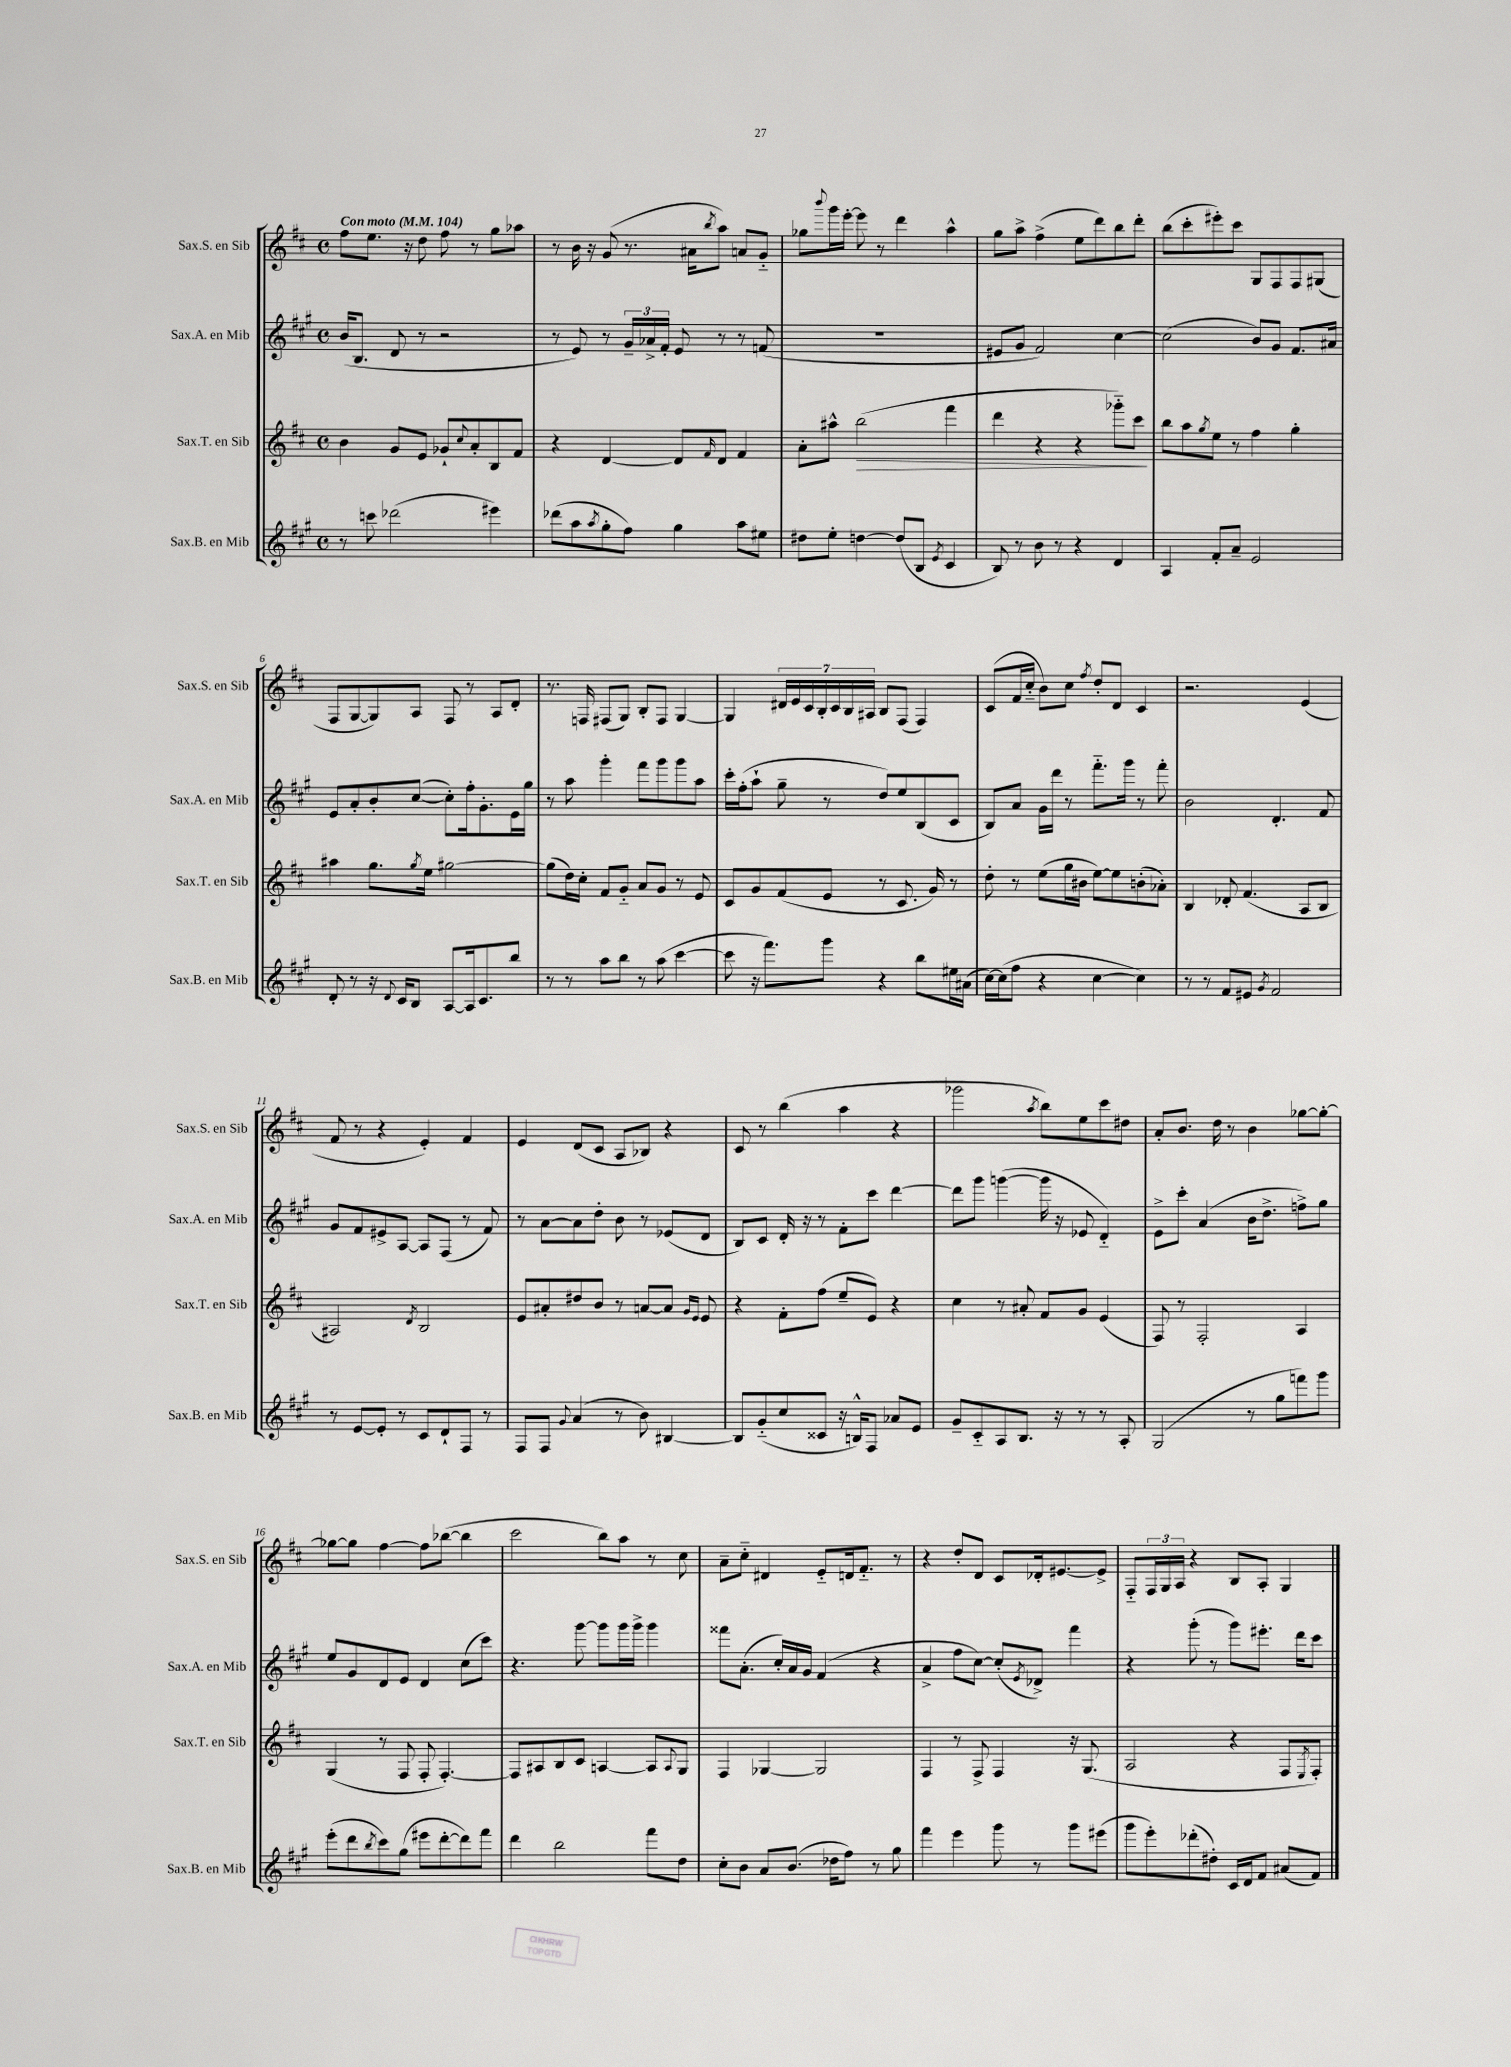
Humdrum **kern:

**kern	**kern	**kern	**kern
*staff4	*staff3	*staff2	*staff1
*clefG2	*clefG2	*clefG2	*clefG2
*k[f#c#g#]	*k[f#c#]	*k[f#c#g#]	*k[f#c#]
*M4/4	*M4/4	*M4/4	*M4/4
*met(c)	*met(c)	*met(c)	*met(c)
*MM104	*MM104	*MM104	*MM104
8r	4b\	(16b/LK	8ff#\L
.	.	8.B/J	.
8ccc\	.	.	8.ee\J
(2ddd-\	8g/L	8d/	.
.	.	.	16r
.	8e/J	8r	8dd\
.	8g-`/L	2r	8ff#\
.	8qqcc#/	.	.
.	8a'/	.	8r
4eee#\)	8B/	.	8gg\L
.	8f#/J	.	8aa-\J
=	=	=	=
(8ddd-\L	4r	8r	8r
8aa\	.	8e/)	16b\
.	.	.	16r
8qaa/	.	.	.
8gg#'\	[4d/	8r	(8g/
8ff#\J)	.	24g#~/LL	8.r
.	.	24a-^/	.
.	.	24f#'/JJ	.
4gg#\	8d/]L	8e/	.
.	.	.	16a#\LK
.	16qqf#/	.	8qbb/
.	8d/J	8r	8aa\J)
8aa\L	4f#/	8r	8a/L
8ee#\J	.	(8f/	8g'~/J
=	=	=	=
8dd#\L	8a'\L	1r	8gg-\L
.	.	.	8qqbbb/
8ee'\J	8aa#^^\J	.	16ggg\L
.	.	.	[16eee'\JJ
[4dd\	(2bb\	.	8eee\]
.	.	.	8r
(8dd/]L	.	.	4ddd\
8B/J	.	.	.
8qe/	.	.	.
4c#/	4fff#\	.	4aa^^\
=	=	=	=
8B/)	4ddd\	8e#/L	8gg\L
8r	.	8g#/J	8aa^\J
8b\	4r	2f#/)	(4ff#^\
8r	.	.	.
4r	4r	.	8ee\L
.	.	.	8ddd\)
4d/	8ggg-'~\L)	[4cc#\	8bb\
.	8ccc#\J	.	8ddd'\J
=	=	=	=
4A/	8bb\L	(2cc#\]	(8bb\L
.	8aa\	.	8ccc#'\
.	8qgg/	.	.
8f#'/L	8ee\J	.	8eee#'\)
8a~/J	8r	.	8ccc#\J
2e/	4ff#\	8b/L)	8G/L
.	.	8g#/J	8F#/
.	4gg'\	8.f#/L	8F#/
.	.	.	(8G#/J
.	.	16a#/Jk	.
=	=	=	=
8d'/	4aa#\	8e/L	8F#/L
8r	.	8a'/	[8G/
16r	8.gg\L	8b'/	8G/])
8qqd/	.	.	.
16c#/LK	.	.	.
8B/J	.	([8cc#/J	8A/J
.	8qgg/	.	.
.	16ee\Jk	.	.
[8A/L	[2gg#\	8cc#'\]L)	8F#/
16A/]k	.	16ff#'\k	8r
8.c#/	.	8.g#'\	.
.	.	.	8A/L
8bb/J	.	16e\L	8d'/J
.	.	16gg#\JJ	.
=	=	=	=
8r	(8gg#\]L	8r	8.r
8r	16dd\L)	8aa\	.
.	16cc#'\JJ	.	16F/
8aa\L	8f#/L	4ggg#'\	(8F#/L
8bb\J	8g'~/J	.	8G/J)
8r	8a/L	8fff#\L	8B'/L
(8aa\	8g/J	8ggg#\	8F#/J
[4ccc#\	8r	8ggg#\	[4G/
.	8e/	8aa\J	.
=	=	=	=
8ccc#\]	8c#/L	16ccc#'\LL	4G/]
.	.	(16ff#'\J	.
16r	8g/	8aa`\J	.
8.fff#\L)	.	.	.
.	(8f#/	8gg#~\	28d#/LL
.	.	.	28e/
.	.	.	28c#/
.	.	.	28B'/
8ggg#\J	8e/J	8r	.
.	.	.	28c#/
.	.	.	28B/
.	.	.	28A#/JJ
4r	8r	8dd/L)	8B/L
.	8.c#/	8ee/	(8F#/J
8bb\L	.	(8B/	4F#/)
.	16g/)	.	.
16ee#\L	8r	8c#/J	.
(16a#\JJ	.	.	.
=	=	=	=
[16cc#\LL)	8dd'\	8B/L)	(8c#/L
(16cc#\]J	.	.	.
8ff#\J	8r	8a/J	16f#/L
.	.	.	16cc#'~/JJ
4r	(8ee\L	16g#\LL	8b\L)
.	.	16ddd\JJ	.
.	16gg\L	8r	8cc#\J
.	16b#\JJ	.	.
.	.	.	8qff#/
[4cc#\	[8ee\L)	8.fff#'~\L	8dd'/L
.	8ee\]	.	8d/J
.	.	16ggg#\Jk	.
4cc#\])	(8b'\	8r	4c#/
.	8a-'\J)	8fff#'\	.
=	=	=	=
8r	4B/	2b\	2.r
8r	.	.	.
8f#/L	8d-'/	.	.
8e#/J	(4.f#/	.	.
8qg#/	.	.	.
2f#/	.	4.d'/	.
.	8A/L	.	(4e/
.	8B/J	8f#/	.
=	=	=	=
8r	2A#/)	8g#/L	8f#/
[8e/L	.	8f#/	8r
8e'/]J	.	8e#^/	4r
8r	.	[8A/J	.
.	8qd/	.	.
8c#/L	2B/	8A/]L	4e'/)
8d`/	.	(8F#/J	.
8F#/J	.	8r	4f#/
8r	.	8f#/)	.
=	=	=	=
8F#/L	8e/L	8r	4e/
8F#/J	8a#'/	[8a\L	.
8qqg#/	.	.	.
(4a/	8dd#/	8a\]	(8d/L
.	8b/J	8dd'\J	8c#/J
8r	8r	8b\	8A/L
8b\)	[8a/L	8r	8B-/J)
[4B#/	8a/]J	(8e-/L	4r
.	16qqg/LL	.	.
.	16qqe/JJ	.	.
.	8e/	8d/J	.
=	=	=	=
8B#/]L	4r	8B/L)	8c#/
(8g#'~/	.	8c#/J	8r
8cc#/	8f#'\L	16d'/	(4bb\
.	.	16r	.
8c##/J	(8ff#\J	8r	.
16r	8ee~/L	8f#'\L	4aa\
16B^^/LK)	.	.	.
8F#/J	8e/J)	8ccc#\J	.
8a-/L	4r	[4ddd\	4r
8e/J	.	.	.
=	=	=	=
8g#~/L	4cc#\	8ddd\]L	2ggg-\
8c#'~/	.	8ggg#\J	.
8A/	8r	([4ggg\	.
8.B/J	8a#'/	.	.
.	.	.	8qaa/
.	8f#/L	16ggg\]	8bb\L)
16r	.	16r	.
8r	8g/J	8e-/	8ee\
8r	(4e/	4d'~/)	8ccc#\
8A'/	.	.	8dd#\J
=	=	=	=
(2G#/	8F#/)	8e^\L	8a'/L
.	8r	8ccc#'\J	8.b/J
.	2F#'/	(4a/	.
.	.	.	16dd\
.	.	.	8r
8r	.	16b\LK	4b\
.	.	8.dd^\J	.
8gg#\L	.	.	.
8fff\)	4A/	8ff^\L)	[8gg-\L
8ggg#\J	.	8gg#\J	8gg-'\_J
=	=	=	=
(8eee'\L	(4G/	8ee/L	8gg-\_L
8ddd\	.	8g#/	8gg-\]J
8qbb/	.	.	.
8ccc#\)	8r	8d/	[4ff#\
(8gg#\J	8F#/	8e/J	.
8eee#\L	8F#'/	4d/	8ff#\]L
[8ddd'\	[4.F#'/)	.	([8bb-\J
8ddd\])	.	(8cc#\L	4bb-\]
8fff#\J	.	8ccc#\J)	.
=	=	=	=
4ddd\	8F#/]L	4.r	2ccc#\
.	8A#/	.	.
2bb\	8B/	.	.
.	8c#/J	[8ggg#\	.
.	[4A/	8ggg#\]L	8bb\L)
.	.	16ggg#\L	8aa\J
.	.	16ggg#^\JJ	.
8fff#\L	8A/]L	4ggg#\	8r
.	8qqA/	.	.
8dd\J	8G/J	.	8cc#\
=	=	=	=
8cc#'\L	4F#/	8fff##\L	8a~\L
8b\J	.	(8.a'\J	8cc#'~\J
8a/L	[4G-/	.	4d#/
.	.	16cc#'/LL)	.
(8.b/J	.	16a/	.
.	.	16g#/JJ	.
.	2G-/]	(4f#/	8e'~/L
16dd-\LK	.	.	.
8ff#\J)	.	.	16d/k
.	.	.	8.f#'~/J
8r	.	4r	.
8gg#\	.	.	8r
=	=	=	=
4fff#\	4F#/	4a^/	4r
4eee\	8r	8ff#\L	8dd'/L
.	8F#^/	[8cc#\J)	8d/J
8ggg#\	4F#/	(8cc#'/]L	8c#/L
.	.	8qe/	.
8r	.	8d-^/J)	16d-'/k
.	.	.	[8.e#/
8ggg#\L	16r	4fff#\	.
.	(8.G/	.	.
(8eee#\J	.	.	8e#^/]J
=	=	=	=
8ggg#\L	2A/	4r	8F#'~/L
8eee'\)	.	.	24F#/L
.	.	.	24G/
.	.	.	24A/JJ
(8ddd-'\	.	(8ggg#'\	4r
8dd#'\J)	.	8r	.
16c#/LL	4r	8ggg#\L)	8B/L
16d/J	.	.	.
8f#/J	.	8.eee#'\J	8A'/J
(8a#/L	8F#/L	.	4G/
.	.	16ddd\LK	.
.	8qE/	.	.
8f#/J)	8F#'/J)	8ccc#\J	.
==	==	==	==
*-	*-	*-	*-
